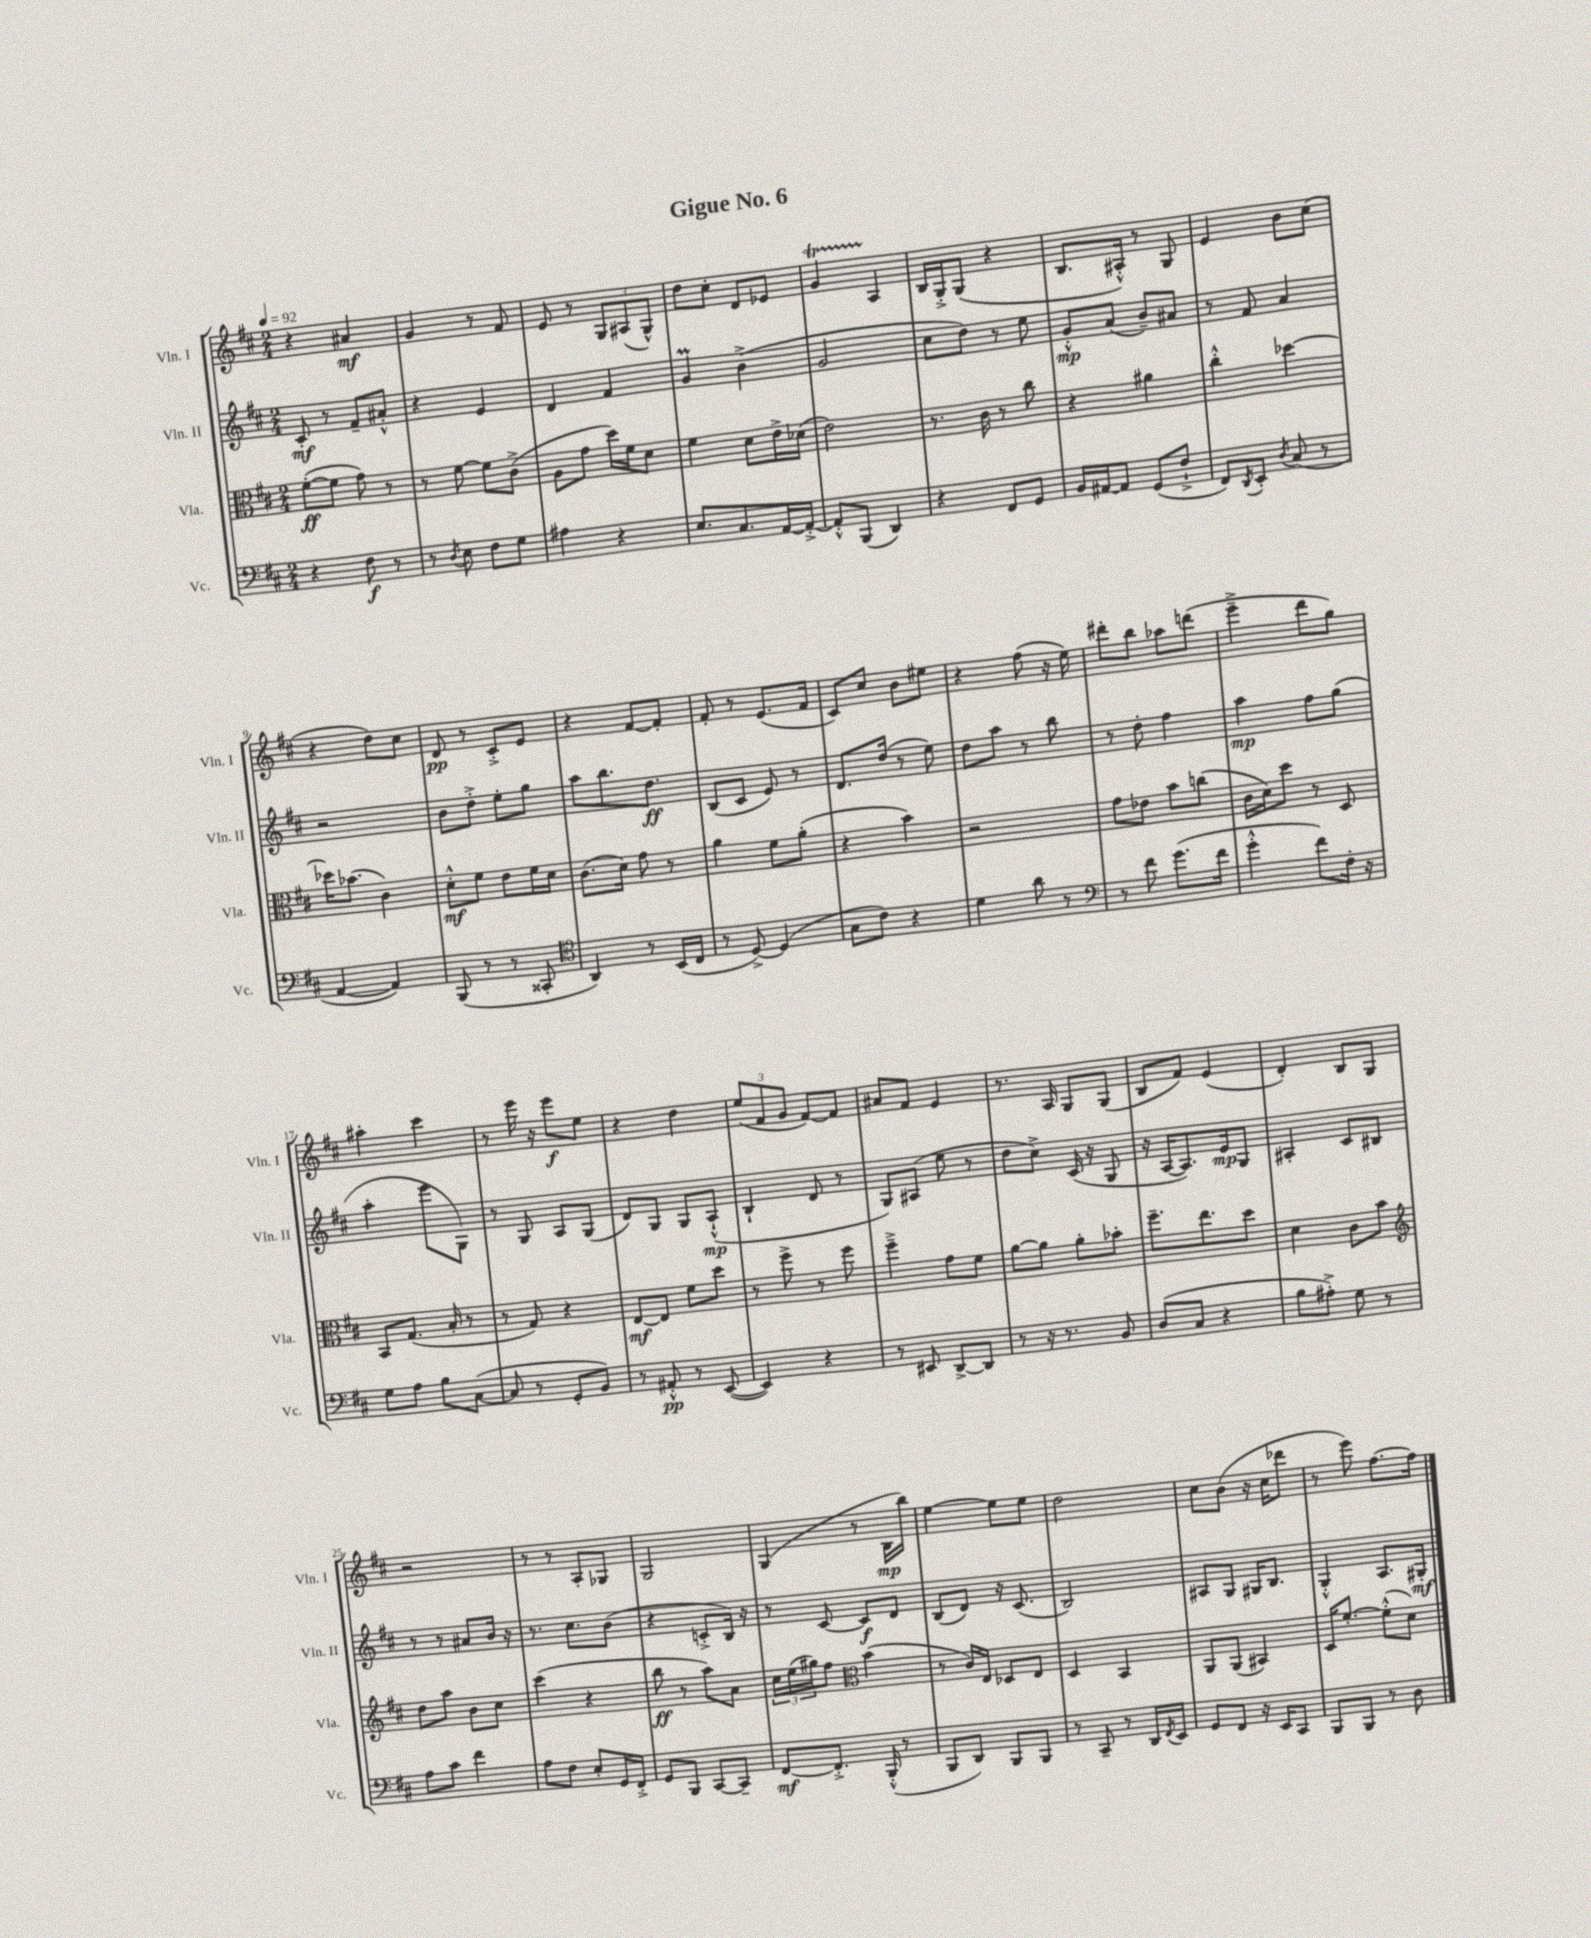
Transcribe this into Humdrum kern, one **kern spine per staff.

**kern	**kern	**kern	**kern
*staff4	*staff3	*staff2	*staff1
*clefF4	*clefC3	*clefG2	*clefG2
*k[f#c#]	*k[f#c#]	*k[f#c#]	*k[f#c#]
*M2/4	*M2/4	*M2/4	*M2/4
*MM92	*MM92	*MM92	*MM92
4r	([8f#'	8c#'	4r
.	8f#]	8r	.
8F#	8g)	8f#~	4a#
8r	8r	8a#'^^	.
=	=	=	=
8r	8r	4r	4g
8qD	.	.	.
8E	[8f#	.	.
8F#	8f#]	4e	8r
8G	(8c#^	.	8f#
=	=	=	=
4A#	8A	4d	8e
.	8g	.	8r
4r	16dd)	4f#	12G
.	16f#	.	.
.	.	.	(12A#
.	8d	.	.
.	.	.	12G^^)
=	=	=	=
8.E	4f#	4g	8dd
.	.	.	8cc#'
8.C#	.	.	.
.	8d	(4b^	8d
[16AA	16e^	.	8e-
16AA'^_	(16d-	.	.
=	=	=	=
8AA'^^]	2e)	2g	4g
(8BBB	.	.	.
4DD)	.	.	4A
=	=	=	=
4r	8.r	8cc#	16B
.	.	.	16G'^
.	.	8dd)	(8G
.	16c#	.	.
8FF#	8r	8r	4r
8GG	8cc#	8ee	.
=	=	=	=
16BB	4r	8g'^^	8.B
[16AA#	.	.	.
8AA#]	.	(8a	.
.	.	.	16A#'^^)
(8GG	4a#	8b~)	8r
8F#`^	.	8a#	8G
=	=	=	=
8FF#)	4cc#'^^	8r	4e
8qDD	.	.	.
8EE'	.	8f#	.
8qD	.	.	.
(8C#	[4dd-	4a	8b
8r	.	.	(8cc#
=	=	=	=
[4AA	16dd-]	2r	4r
.	(8.b-	.	.
4AA])	4c#)	.	8dd)
.	.	.	8cc#
=	=	=	=
(8BBB	8d'^^	8b	8d
8r	8f#	8dd'^	8r
8r	8e	8ee'	8c#'^
8CC##'	16f#	8gg	8e
.	16d	.	.
=	=	=	=
*clefC4	*	*	*
4AA)	(8.c#	8aa	4r
.	.	8.bb	.
.	16d)	.	.
8r	8g	.	[8f#
.	.	8.dd	.
(16BB	8r	.	8f#']
16C#	.	.	.
=	=	=	=
8r	4a	(8B	8f#'
[8D^)	.	8c#	8r
(4D]	8f#	8e)	(8.e
.	(8a'	8r	.
.	.	.	16f#
=	=	=	=
8G	4r	8.d	8c#)
8c#)	.	.	8cc#
.	.	(16dd	.
4r	4b)	8r	8b
.	.	8ee)	8ee#
=	=	=	=
4d	2r	8dd	4r
.	.	8aa	.
8a	.	8r	(8ff#
8r	.	8bb	16r
.	.	.	16ee)
=	=	=	=
*clefF4	*	*	*
8r	8g	8r	8ddd#'
8f#	8e-	8dd'	8bb
(8.g	8b	4ff#	8aa-
.	(8cc	.	(8ddd
16f#	.	.	.
=	=	=	=
4g'^^	16c#	4aa	4eee~^
.	16d)	.	.
.	8dd	.	.
8f#)	8r	8ff#	8ddd
16F#'	8D	(8gg	8gg)
16r	.	.	.
=	=	=	=
8G	8BB	4aa'	4aa#'
8A	(8.G	.	.
8B	.	8eee	4ccc#
.	16B'	.	.
([8C#	8r	8G)	.
=	=	=	=
8C#]	8r	8r	8r
8r	8G)	8G	16eee
.	.	.	16r
8GG'	4r	8A	8eee
8BB)	.	(8G	8ee
=	=	=	=
8r	[8E	8d)	4r
8AA#'^^	8E]	8G	.
8r	8f#	8G	4dd
([8EE	8dd	(8A`^^	.
=	=	=	=
4EE])	8r	4B`	(12ee
.	.	.	12f#
.	8ff#^	.	.
.	.	.	12g
4r	8r	8d	[8f#)
.	8ff#	8r	8f#]
=	=	=	=
8r	4ff#~^	8G)	8a#
8EE#	.	(8A#	8f#
[8DD^	8g	8ee	4e
8DD]	8f#	8r	.
=	=	=	=
8r	[8a	8dd	8.r
16r	8a]	8cc#^)	.
8.r	.	.	16A
.	8a'	(16c#	8G
.	.	16r	.
8BB	8b-'	8G	(8G
=	=	=	=
(8D	8.ff#~	16r	8B
.	.	[16A	.
8C#	.	8.A])	8f#)
.	8.ee	.	.
4r	.	.	(4e
.	.	16e	.
.	8dd	8G	.
=	=	=	=
8B	4d	4A#'	4d')
8A#'^)	.	.	.
8G	8c#	8c#	8B
8r	8b	8B#	8G
=	=	=	=
*	*clefG2	*	*
8A	8dd	8r	2r
8c#	8aa	8r	.
4f#	8b	8a#	.
.	8cc#	16b	.
.	.	16r	.
=	=	=	=
8A	(4ccc#	8.r	8r
8F#	.	.	8r
.	.	8.cc#	.
8E'	4r	.	8A'
16GG	.	(8b	8G-
16FF#'^	.	.	.
=	=	=	=
8GG	8bb	4r	2G
8BBB	8r	.	.
[8CC#	8aa)	8c'^	.
8CC#~]	8a	16B)	.
.	.	16r	.
=	=	=	=
[8FF#	24cc#	8r	(4G
.	(24ee	.	.
.	24gg#)	.	.
8.FF#'^]	8ff#	[8c#	.
*	*clefC3	*	*
.	(4b	8c#]	8r
(16BBB'^^	.	.	.
8r	.	8d	16B
.	.	.	16bb)
=	=	=	=
8BBB	8r	(8B	[4ee
8DD)	16c#)	8d)	.
.	16E	.	.
8BBB	8D-	16r	8ee]
.	.	(8.c#	.
8BBB	8E	.	8ee
=	=	=	=
8r	4D	2B)	2dd
8CC#~	.	.	.
8r	4BB	.	.
16DD	.	.	.
8qFF#	.	.	.
16EE	.	.	.
=	=	=	=
8GG	8AA	8A#	8cc#
8FF#	(8AA	8G	(8b
16r	4BB#)	16G#	16r
16EE	.	8.B	16cc#
8CC#	.	.	8ddd-
=	=	=	=
8BBB	16D	4G'^^	8r
.	[8.f#'	.	.
8BBB	.	.	8eee)
8r	(8f#'^^]	8.A	[8.ff#
8D	8d)	.	.
.	.	16G#'	16ff#]
==	==	==	==
*-	*-	*-	*-
